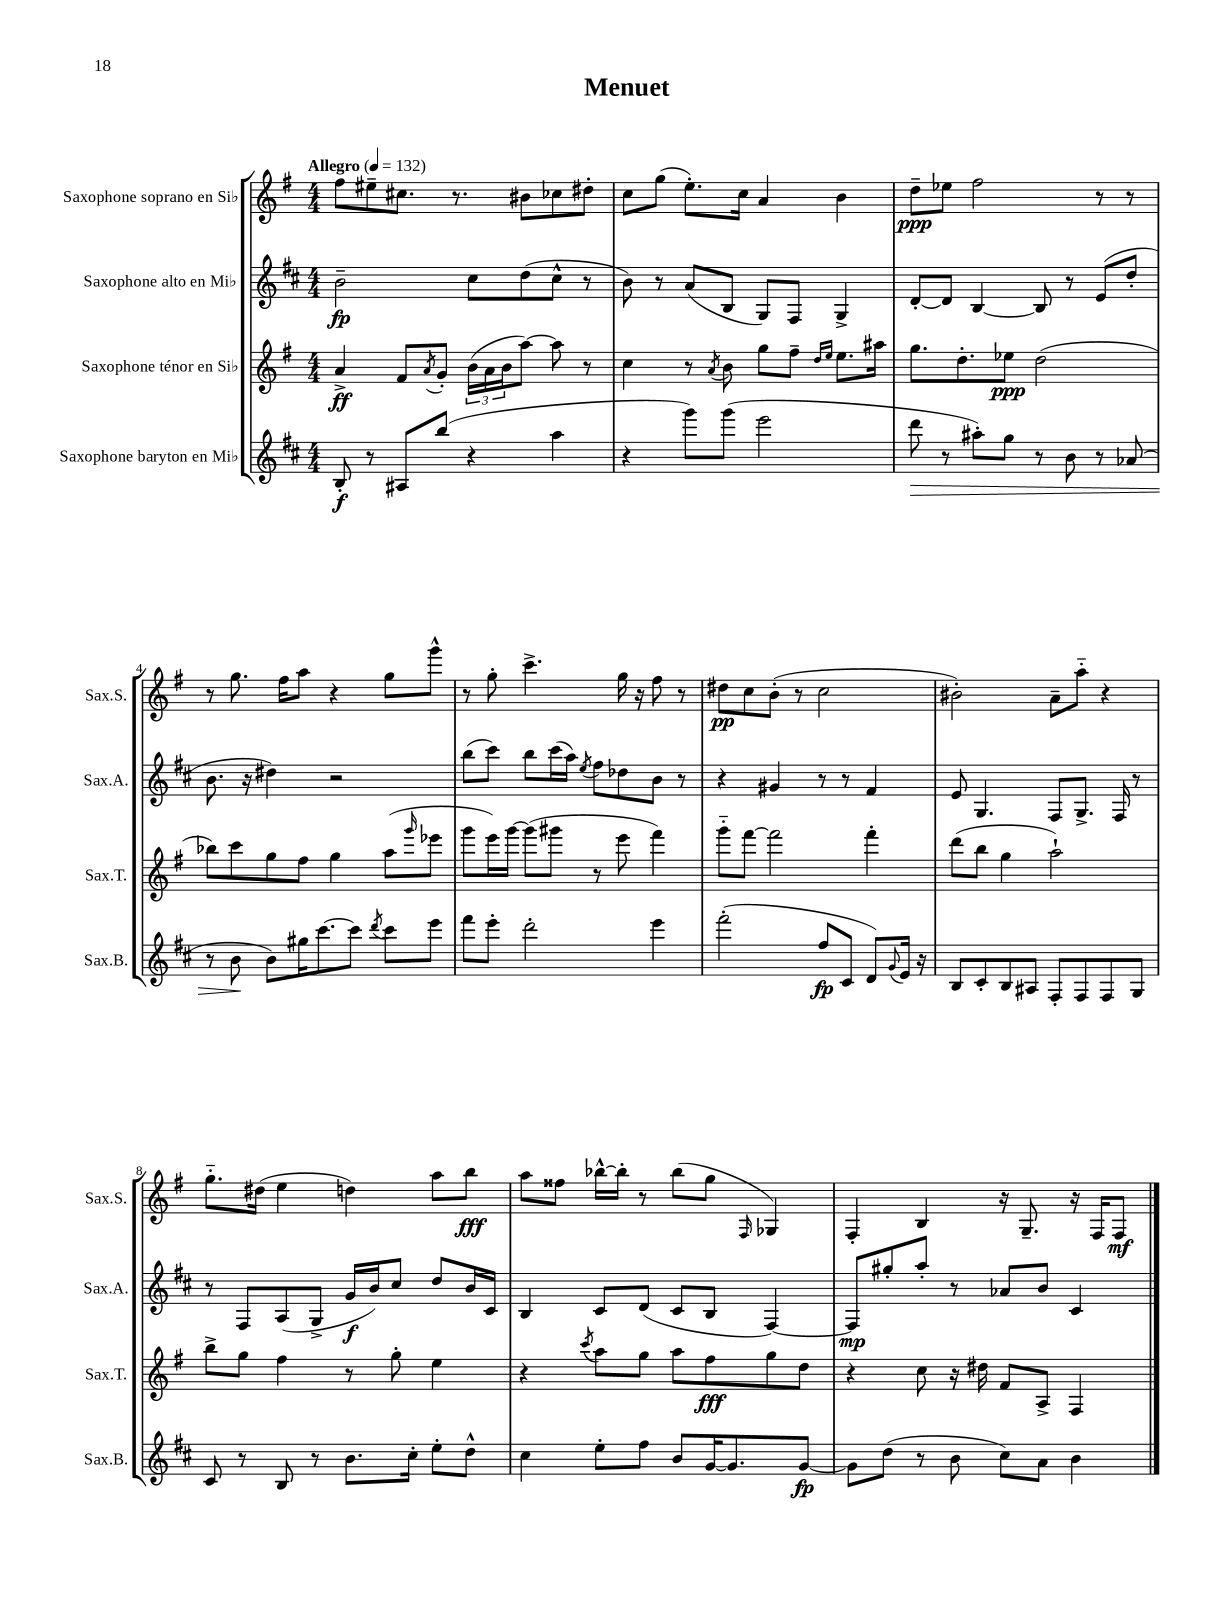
\header { title = "Menuet" }
<<
\new StaffGroup <<
\new Staff = "s0" \with { instrumentName = "Saxophone soprano en Sib" shortInstrumentName = "Sax.S." } {
    \clef treble \key g \major \numericTimeSignature \time 4/4 \tempo "Allegro" 4 = 132
    fis''8 eis''8-- cis''8. r8. bis'8 ces''8 dis''8-. |
    c''8 g''8( e''8.-.) c''16 a'4 b'4 |
    d''8--\ppp ees''8 fis''2 r8 r8 |
    r8 g''8. fis''16 a''8 r4 g''8 g'''8-^ |
    r8 g''8-. c'''4.-> g''16 r16 fis''8 r8 |
    dis''8\pp c''8 b'8-.( r8 c''2 |
    bis'2-.) a'8-- a''8-_ r4 |
    g''8.-_ dis''16( e''4 d''4) a''8 b''8\fff |
    a''8 fisis''8 bes''16~-^ bes''16-. r8 bes''8( g''8 \grace { fis16 } ges4) |
    fis4-. b4 r16 g8.-- r16 fis16 fis8\mf \bar "|." |
}
\new Staff = "s1" \with { instrumentName = "Saxophone alto en Mib" shortInstrumentName = "Sax.A." } {
    \clef treble \key d \major \numericTimeSignature \time 4/4
    b'2--\fp cis''8 d''8( cis''8-^ r8 |
    b'8) r8 a'8( b8 g8) fis8 g4-> |
    d'8~-. d'8 b4~ b8 r8 e'8( d''8-. |
    b'8. r16 dis''4) r2 |
    b''8( cis'''8) b''8 cis'''16( a''16) \acciaccatura { e''8 } fis''8 des''8 b'8 r8 |
    r4 gis'4 r8 r8 fis'4 |
    e'8 g4. fis8 g8.-> fis16 r8 |
    r8 fis8 a8( g8-> g'16\f b'16) cis''8 d''8 b'16 cis'16 |
    b4 cis'8 d'8( cis'8 b8 fis4~) |
    fis8\mp gis''8-. a''8-. r8 aes'8 b'8 cis'4 \bar "|." |
}
\new Staff = "s2" \with { instrumentName = "Saxophone ténor en Sib" shortInstrumentName = "Sax.T." } {
    \clef treble \key g \major \numericTimeSignature \time 4/4
    a'4->\ff fis'8 \acciaccatura { a'8 } g'8-. \tuplet 3/2 { b'16( a'16 b'16 } a''8~) a''8 r8 |
    c''4 r8 \acciaccatura { a'8 } b'8 g''8 fis''8-- \grace { d''16 e''16 } e''8. ais''16 |
    g''8. d''8.-. ees''8\ppp d''2( |
    bes''8) c'''8 g''8 fis''8 g''4 a''8( \grace { g'''16 } ees'''8 |
    g'''8 e'''16) g'''16~ g'''8( gis'''8 r8 e'''8 fis'''4) |
    g'''8-_ fis'''8~ fis'''2 fis'''4-. |
    d'''8( b''8 g''4 a''2-!) |
    b''8-> g''8 fis''4 r8 g''8-. e''4 |
    r4 \acciaccatura { c'''8 } a''8 g''8 a''8 fis''8\fff g''8 d''8 |
    r4 c''8 r16 dis''16 fis'8 a8-> fis4 \bar "|." |
}
\new Staff = "s3" \with { instrumentName = "Saxophone baryton en Mib" shortInstrumentName = "Sax.B." } {
    \clef treble \key d \major \numericTimeSignature \time 4/4
    b8-.\f r8 ais8 b''8( r4 a''4 |
    r4 g'''8) g'''8( e'''2 |
    d'''8\> r8 ais''8-.) g''8 r8 b'8 r8 aes'8( |
    r8 b'8\! b'8) gis''16 cis'''8.~ cis'''8 \acciaccatura { d'''8 } cis'''8 e'''8 |
    fis'''8 e'''8-. d'''2-. e'''4 |
    fis'''2-.( fis''8\fp cis'8 d'8) \appoggiatura { g'8 } e'16 r16 |
    b8 cis'8-. b8 ais8 fis8-. fis8 fis8 g8 |
    cis'8 r8 b8 r8 b'8. cis''16-. e''8-. d''8-^ |
    cis''4 e''8-. fis''8 b'8 g'16~ g'8. g'8~\fp |
    g'8 d''8( r8 b'8 cis''8) a'8 b'4 \bar "|." |
}
>>
>>
